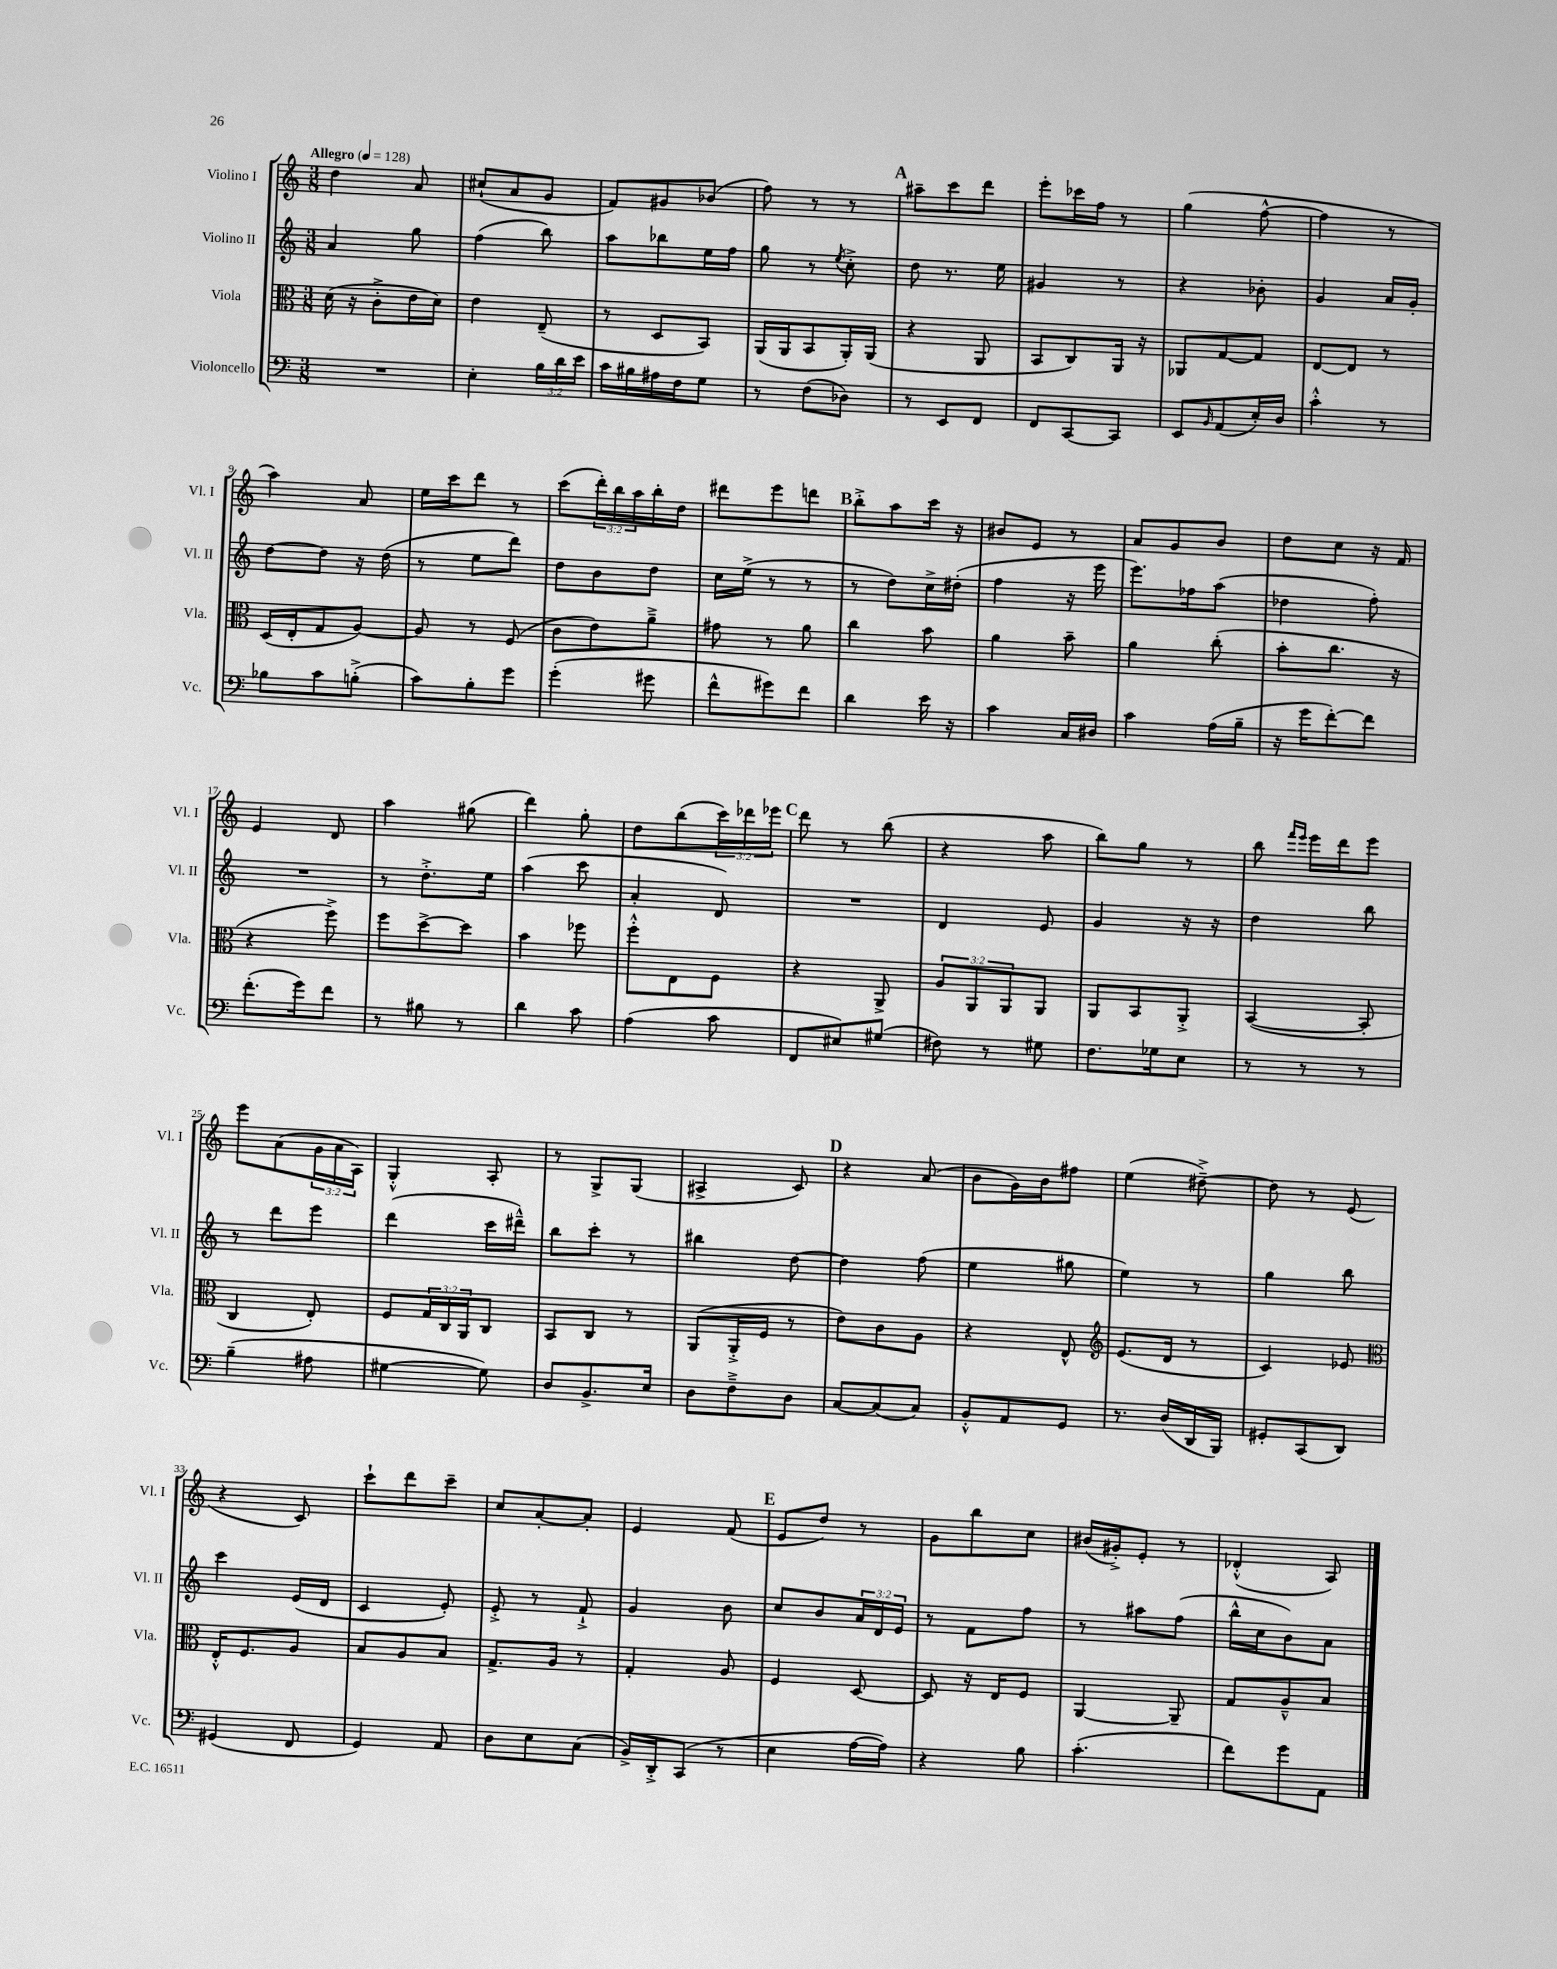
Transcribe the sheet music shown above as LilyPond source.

<<
\new StaffGroup <<
\new Staff = "s0" \with { instrumentName = "Violino I" shortInstrumentName = "Vl. I" } {
    \clef treble \key c \major \numericTimeSignature \time 3/8 \override Staff.TupletNumber.text = #tuplet-number::calc-fraction-text \tempo "Allegro" 4 = 128
    d''4 a'8 |
    cis''8-!( a'8 g'8 |
    f'8) gis'8 bes'8( |
    f''8) r8 r8 |
    \mark \markup { \bold "A" } ais''8-- c'''8 d'''8 |
    e'''8-. ces'''16 f''16 r8 |
    g''4( f''8~-^ |
    f''4 r8 |
    a''4) a'8 |
    e''16 c'''16 d'''8 r8 |
    c'''8( \tuplet 3/2 { d'''16-.) b''16 a''16 } b''16-. d''16 |
    dis'''8 e'''8 d'''8 |
    \mark \markup { \bold "B" } b''8-.-> a''8 c'''16 r16 |
    bis'8 e'8 r8 |
    a'8 g'8 b'8 |
    d''8 c''8 r16 f'16 |
    e'4 d'8 |
    a''4 gis''8( |
    d'''4) g''8-. |
    d''8 b''8( \tuplet 3/2 { c'''16) des'''16 ees'''16 } |
    \mark \markup { \bold "C" } d'''8 r8 b''8( |
    r4 a''8 |
    b''8) g''8 r8 |
    b''8 \grace { f'''16 e'''16 } e'''16 d'''16 e'''8 |
    e'''8 a'8( \tuplet 3/2 { g'16 a'16 a16) } |
    g4-.-^ a8-. |
    r8 g8-> g8( |
    ais4-> c'8) |
    \mark \markup { \bold "D" } r4 a'8( |
    b'8 g'16) b'16 fis''8 |
    e''4( dis''8~--->) |
    dis''8 r8 e'8( |
    r4 c'8) |
    c'''8-! d'''8 c'''8-- |
    c''8 a'8~-. a'8-. |
    e'4 f'8( |
    \mark \markup { \bold "E" } e'8 d''8) r8 |
    g'8 b''8 c''8 |
    bis'16( gis'16-.->) e'8-. r8 |
    des'4-.-^( a8) \bar "|." |
}
\new Staff = "s1" \with { instrumentName = "Violino II" shortInstrumentName = "Vl. II" } {
    \clef treble \key c \major \numericTimeSignature \time 3/8 \override Staff.TupletNumber.text = #tuplet-number::calc-fraction-text
    a'4 g''8 |
    f''4( b''8) |
    a''8 bes''8 e''16 f''16 |
    g''8 r8 \acciaccatura { e''8 } c''8-.-> |
    \mark \markup { \bold "A" } d''8 r8. e''16 |
    gis'4 r8 |
    r4 bes'8-. |
    g'4 a'16 g'16-. |
    d''8~ d''8 r16 d''16( |
    r8 e''8 d'''8) |
    d''8 b'8 d''8 |
    c''16 e''16->( r8 r8 |
    \mark \markup { \bold "B" } r8 d''8) c''16-> dis''16-.( |
    f''4 r16 e'''16 |
    e'''8.) fes''16 a''8( |
    des''4 f''8-.) |
    R4. |
    r8 d''8.-.-> e''16 |
    a''4( c'''8 |
    a'4-. d'8) |
    \mark \markup { \bold "C" } R4. |
    d'4 e'8 |
    g'4 r16 r16 |
    d''4 b''8 |
    r8 d'''8 e'''8 |
    d'''4( c'''16 dis'''16---^) |
    b''8 c'''8-. r8 |
    bis''4 d''8~ |
    \mark \markup { \bold "D" } d''4 f''8( |
    e''4 gis''8 |
    e''4) r8 |
    g''4 b''8 |
    c'''4 e'16( d'16 |
    c'4 e'8-.) |
    e'8-.-> r8 f'8-!-> |
    g'4 b'8 |
    \mark \markup { \bold "E" } c''8 b'8 \tuplet 3/2 { a'16 d'16 e'16 } |
    r8 f'8 f''8 |
    r8 ais''8 f''8( |
    b''16-^ c''16 b'8) a'8 \bar "|." |
}
\new Staff = "s2" \with { instrumentName = "Viola" shortInstrumentName = "Vla." } {
    \clef alto \key c \major \numericTimeSignature \time 3/8 \override Staff.TupletNumber.text = #tuplet-number::calc-fraction-text
    d'16( r16 c'8-.-> e'16 d'16) |
    e'4 e8--( |
    r8 d8 b,8) |
    a,16( a,16 b,8 a,16-.) a,16( |
    \mark \markup { \bold "A" } r4 a,8 |
    b,8 c8) a,16 r16 |
    aes,8 g8~ g8 |
    e8~ e8 r8 |
    d16( e16-. g8 a8~) |
    a8 r8 f8( |
    c'8 e'8) a'8---> |
    gis'8 r8 a'8 |
    \mark \markup { \bold "B" } c''4 b'8 |
    a'4 b'8-- |
    a'4 c''8-.( |
    b'8-. c''8. r16 |
    r4 f''8->) |
    f''8 d''8~-> d''8 |
    b'4 fes''8 |
    f''8-.-^ e8 f8 |
    \mark \markup { \bold "C" } r4 a,8-> |
    \tuplet 3/2 { a8 a,8 a,8 } a,8 |
    a,8 b,8 a,8-.-> |
    b,4~( b,8-. |
    c4 e8-.) |
    f8 \tuplet 3/2 { g16 c16 a,16 } c8 |
    b,8 c8 r8 |
    a,8( a,16-.-> f16 r8 |
    \mark \markup { \bold "D" } e'8) c'8 a8 |
    r4 e8-^ |
    \clef treble e'8.( d'16 r8 |
    c'4) ees'8 |
    \clef alto e16-.-^ f8. a8 |
    b8 a8 b8 |
    g8.-> a16 r8 |
    g4-. a8 |
    \mark \markup { \bold "E" } f4 d8~ |
    d8 r16 e16 f8 |
    a,4~ a,8-- |
    g8 a8---^ b8 \bar "|." |
}
\new Staff = "s3" \with { instrumentName = "Violoncello" shortInstrumentName = "Vc." } {
    \clef bass \key c \major \numericTimeSignature \time 3/8 \override Staff.TupletNumber.text = #tuplet-number::calc-fraction-text
    R4. |
    e4-. \tuplet 3/2 { b16 d'16 e'16 } |
    c'16 bis16 ais16 f16 g8 |
    r8 f8( des8) |
    \mark \markup { \bold "A" } r8 e,8 f,8 |
    f,8 c,8~ c,8 |
    e,8 \grace { b,16 } a,8( e16-.) d16 |
    c'4-.-^ r8 |
    bes8 c'8 b8-.->( |
    c'8) b8-. g'8 |
    g'4-.( gis'8 |
    f'8-^ gis'8) f'8 |
    \mark \markup { \bold "B" } d'4 e'16 r16 |
    c'4 c16 dis16 |
    c'4 a16( b16-- |
    r16 g'16 f'8~-.) f'8 |
    f'8.-.( g'16) f'8 |
    r8 bis8 r8 |
    d'4 c'8 |
    a4( c'8 |
    \mark \markup { \bold "C" } f,8 eis8) gis8( |
    fis8) r8 gis8 |
    f8. ges16 e8 |
    r8 r8 r8 |
    b4--( ais8 |
    gis4~ gis8) |
    d8 b,8.-> e16 |
    d8 f8---> d8 |
    \mark \markup { \bold "D" } c8~ c8( c8) |
    b,8-.-^ a,8 g,8 |
    r8. d16( d,16 b,,16) |
    gis,8-. c,8( d,8) |
    gis,4( f,8 |
    g,4) a,8 |
    d8 e8 c8( |
    b,16->) d,16-.-> c,8( r8 |
    \mark \markup { \bold "E" } e4 a16~ a16) |
    r4 b8 |
    c'4.-.( |
    f'8) g'8 a,8 \bar "|." |
}
>>
>>
